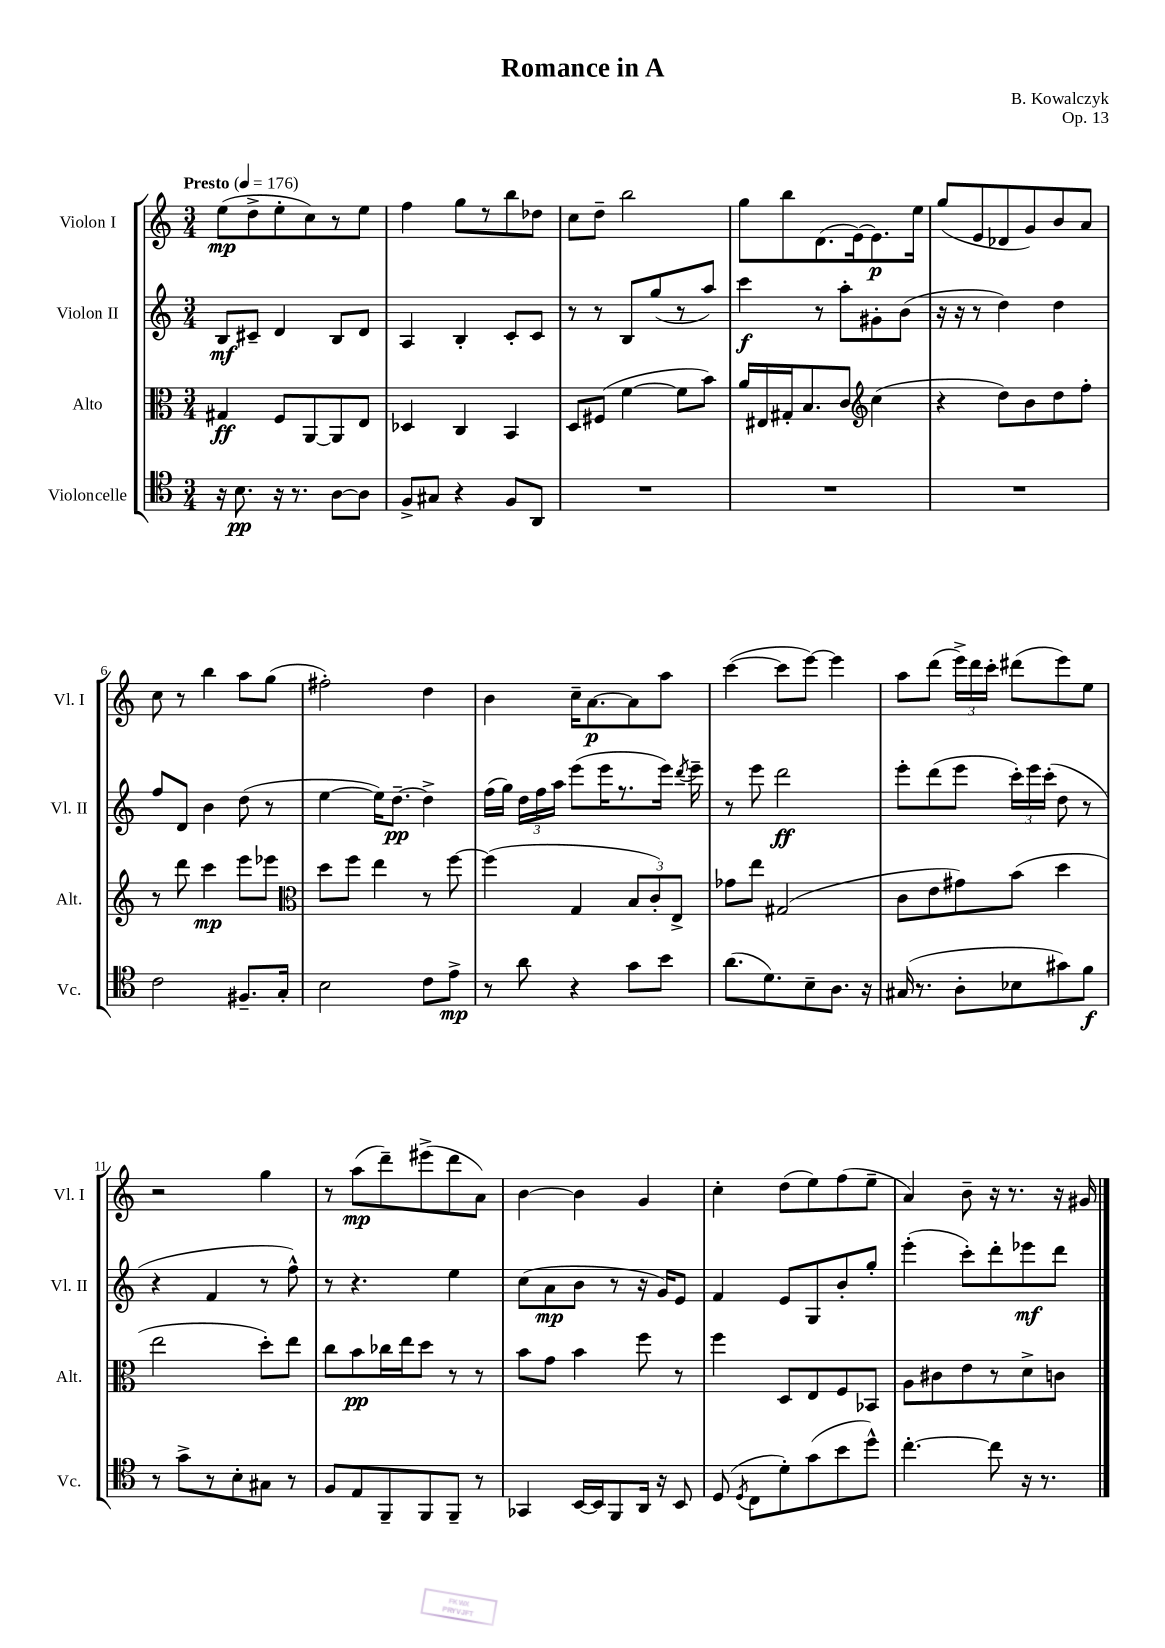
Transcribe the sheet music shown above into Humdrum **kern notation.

**kern	**dynam	**kern	**dynam	**kern	**dynam	**kern	**dynam
*part4	*part4	*part3	*part3	*part2	*part2	*part1	*part1
*staff4	*staff4	*staff3	*staff3	*staff2	*staff2	*staff1	*staff1
*I"Violoncelle	*	*I"Alto	*	*I"Violon II	*	*I"Violon I	*
*I'Vc.	*	*I'Alt.	*	*I'Vl. II	*	*I'Vl. I	*
*clefC4	*	*clefC3	*	*clefG2	*	*clefG2	*
*k[]	*	*k[]	*	*k[]	*	*k[]	*
*M3/4	*	*M3/4	*	*M3/4	*	*M3/4	*
*MM176	*	*MM176	*	*MM176	*	*MM176	*
=1	=1	=1	=1	=1	=1	=1	=1
!	!	!	!	!	!	!LO:TX:a:B:t=Presto	!
16r	.	4G#X/	ff	8B/L	mf	(8ee\L	mp
8.B\	pp	.	.	.	.	.	.
.	.	.	.	8c#X~/J	.	8dd^\	.
16r	.	8F/L	.	4d/	.	8ee'\	.
8.r	.	.	.	.	.	.	.
.	.	[8AA/	.	.	.	8cc\)	.
[8A\L	.	8AA/]	.	8B/L	.	8r	.
8A\J]	.	8E/J	.	8d/J	.	8ee\J	.
=2	=2	=2	=2	=2	=2	=2	=2
8F^/L	.	4D-X/	.	4A/	.	4ff\	.
8G#X/J	.	.	.	.	.	.	.
4r	.	4C/	.	4B'/	.	8gg\L	.
.	.	.	.	.	.	8r	.
8F/L	.	4BB/	.	8c'/L	.	8bb\	.
8AA/J	.	.	.	8c/J	.	8dd-X\J	.
=3	=3	=3	=3	=3	=3	=3	=3
2.r	.	8D/L	.	8r	.	8cc\L	.
.	.	(8F#X/J	.	8r	.	8dd~\J	.
.	.	[4f\	.	8B/L	.	2bb\	.
.	.	.	.	(8gg/	.	.	.
.	.	8f\L]	.	8r	.	.	.
.	.	8b\J)	.	8aa/J)	.	.	.
=4	=4	=4	=4	=4	=4	=4	=4
2.r	.	16a/LL	.	4ccc\	f	8gg\L	.
.	.	16E#X/	.	.	.	.	.
.	.	16G#X'/J	.	.	.	8bb\	.
.	.	8.B/	.	.	.	.	.
.	.	.	.	8r	.	(8.d\	.
.	.	8c/J	.	8aa'\L	.	.	.
.	.	.	.	.	.	[16e\k)	.
*	*	*clefG2	*	*	*	*	*
.	.	(4cc\	.	8g#X'\	.	8.e\]	p
.	.	.	.	(8b\J	.	.	.
.	.	.	.	.	.	16ee\Jk	.
=5	=5	=5	=5	=5	=5	=5	=5
2.r	.	4r	.	16r	.	(8gg/L	.
.	.	.	.	16r	.	.	.
.	.	.	.	8r	.	8e/	.
.	.	8dd\L)	.	4dd\)	.	8d-X/	.
.	.	8b\	.	.	.	8g/)	.
.	.	8dd\	.	4dd\	.	8b/	.
.	.	8ff'\J	.	.	.	8a/J	.
!!LO:LB:g=z
=6	=6	=6	=6	=6	=6	=6	=6
2c\	.	8r	.	8ff/L	.	8cc\	.
.	.	8ddd\	.	8d/J	.	8r	.
.	.	4ccc\	mp	4b\	.	4bb\	.
8.F#X~/L	.	8eee\L	.	(8dd\	.	8aa\L	.
.	.	8eee-X\J	.	8r	.	(8gg\J	.
16G'/Jk	.	.	.	.	.	.	.
=7	=7	=7	=7	=7	=7	=7	=7
*	*	*clefC3	*	*	*	*	*
2B\	.	8dd\L	.	[4ee\	.	2ff#X'\)	.
.	.	8ff\J	.	.	.	.	.
.	.	4ee\	.	16ee\KL])	.	.	.
.	.	.	.	[8.dd~\J	pp	.	.
8c\L	.	8r	.	4dd^\]	.	4dd\	.
8e^\J	mp	[8ff\	.	.	.	.	.
=8	=8	=8	=8	=8	=8	=8	=8
8r	.	(4ff\]	.	(16ff\LL	.	4b\	.
.	.	.	.	16gg\JJ)	.	.	.
8a\	.	.	.	24dd\LL	.	.	.
.	.	.	.	24ff\	.	.	.
.	.	.	.	24aa\JJ	.	.	.
4r	.	4G/	.	(8eee\L	.	16cc~\KL	.
.	.	.	.	.	.	[8.a\	p
.	.	.	.	16eee\K	.	.	.
.	.	.	.	8.r	.	.	.
8g\L	.	12B/L	.	.	.	8a\]	.
.	.	12c'/)	.	.	.	.	.
8b\J	.	.	.	16eee\Jk)	.	8aa\J	.
.	.	12E^/J	.	.	.	.	.
.	.	.	.	8qddd/	.	.	.
.	.	.	.	16eee~\	.	.	.
=9	=9	=9	=9	=9	=9	=9	=9
(8.a\L	.	8g-X\L	.	8r	.	([4ccc\	.
.	.	8ee\J	.	8eee\	.	.	.
8.d\)	.	.	.	.	.	.	.
.	.	(2G#X/	.	2ddd\	ff	8ccc\L]	.
8B~\	.	.	.	.	.	[8eee\J)	.
8.A\J	.	.	.	.	.	4eee\]	.
16r	.	.	.	.	.	.	.
=10	=10	=10	=10	=10	=10	=10	=10
(16G#X/	.	8c\L	.	8eee'\L	.	8aa\L	.
8.r	.	.	.	.	.	.	.
.	.	8e\	.	(8ddd\	.	(8ddd\J	.
8A'\L	.	8g#X\)	.	8eee\J	.	24eee^\LL)	.
.	.	.	.	.	.	24ddd\	.
.	.	.	.	.	.	24ccc'\JJ	.
8B-X\	.	(8b\J	.	24ccc'\LL)	.	(8ddd#X\L	.
.	.	.	.	24eee\	.	.	.
.	.	.	.	(24ccc'\JJ	.	.	.
8g#X\)	.	4dd\	.	8dd\	.	8eee\)	.
8f\J	f	.	.	8r	.	8ee\J	.
!!LO:LB:g=z
=11	=11	=11	=11	=11	=11	=11	=11
8r	.	2ee\	.	4r	.	2r	.
8g^\L	.	.	.	.	.	.	.
8r	.	.	.	4f/	.	.	.
8B'\	.	.	.	.	.	.	.
8G#X\J	.	8dd'\L)	.	8r	.	4gg\	.
8r	.	8ee\J	.	8ff^^\)	.	.	.
=12	=12	=12	=12	=12	=12	=12	=12
8F/L	.	8cc\L	.	8r	.	8r	.
8E/	.	8b\	pp	4.r	.	(8aa\L	mp
8FF~/	.	16cc-X\L	.	.	.	8ddd~\)	.
.	.	16ee\J	.	.	.	.	.
8FF/	.	8dd\J	.	.	.	(8eee#X^\	.
8FF~/J	.	8r	.	4ee\	.	8ddd\	.
8r	.	8r	.	.	.	8a\J)	.
=13	=13	=13	=13	=13	=13	=13	=13
4GG-X/	.	8b\L	.	(8cc\L	.	[4b\	.
.	.	8g\J	.	8a\	mp	.	.
[16BB/LL	.	4b\	.	8b\J	.	4b\]	.
16BB/J]	.	.	.	.	.	.	.
8FF/	.	.	.	8r	.	.	.
16AA/Jk	.	8ff\	.	16r	.	4g/	.
16r	.	.	.	16g/KL)	.	.	.
8BB/	.	8r	.	8e/J	.	.	.
=14	=14	=14	=14	=14	=14	=14	=14
(8D/	.	4ff\	.	4f/	.	4cc'\	.
8qD/	.	.	.	.	.	.	.
8C\L	.	.	.	.	.	.	.
8d'\)	.	8D/L	.	8e/L	.	(8dd\L	.
(8g\	.	8E/	.	8G/	.	8ee\)	.
8b\	.	8F/	.	8b'/	.	(8ff\	.
8dd^^\J)	.	8BB-X/J	.	8gg'/J	.	8ee~\J	.
=15	=15	=15	=15	=15	=15	=15	=15
[4.cc'\	.	8A\L	.	(4eee'\	.	4a/)	.
.	.	8c#X\	.	.	.	.	.
.	.	8e\	.	8ccc'\L)	.	8b~\	.
8cc\]	.	8r	.	8ddd'\	.	16r	.
.	.	.	.	.	.	8.r	.
16r	.	8d^\	.	8eee-X\	mf	.	.
8.r	.	.	.	.	.	.	.
.	.	8cn\J	.	8ddd\J	.	16r	.
.	.	.	.	.	.	16g#X/	.
==	==	==	==	==	==	==	==
*-	*-	*-	*-	*-	*-	*-	*-
